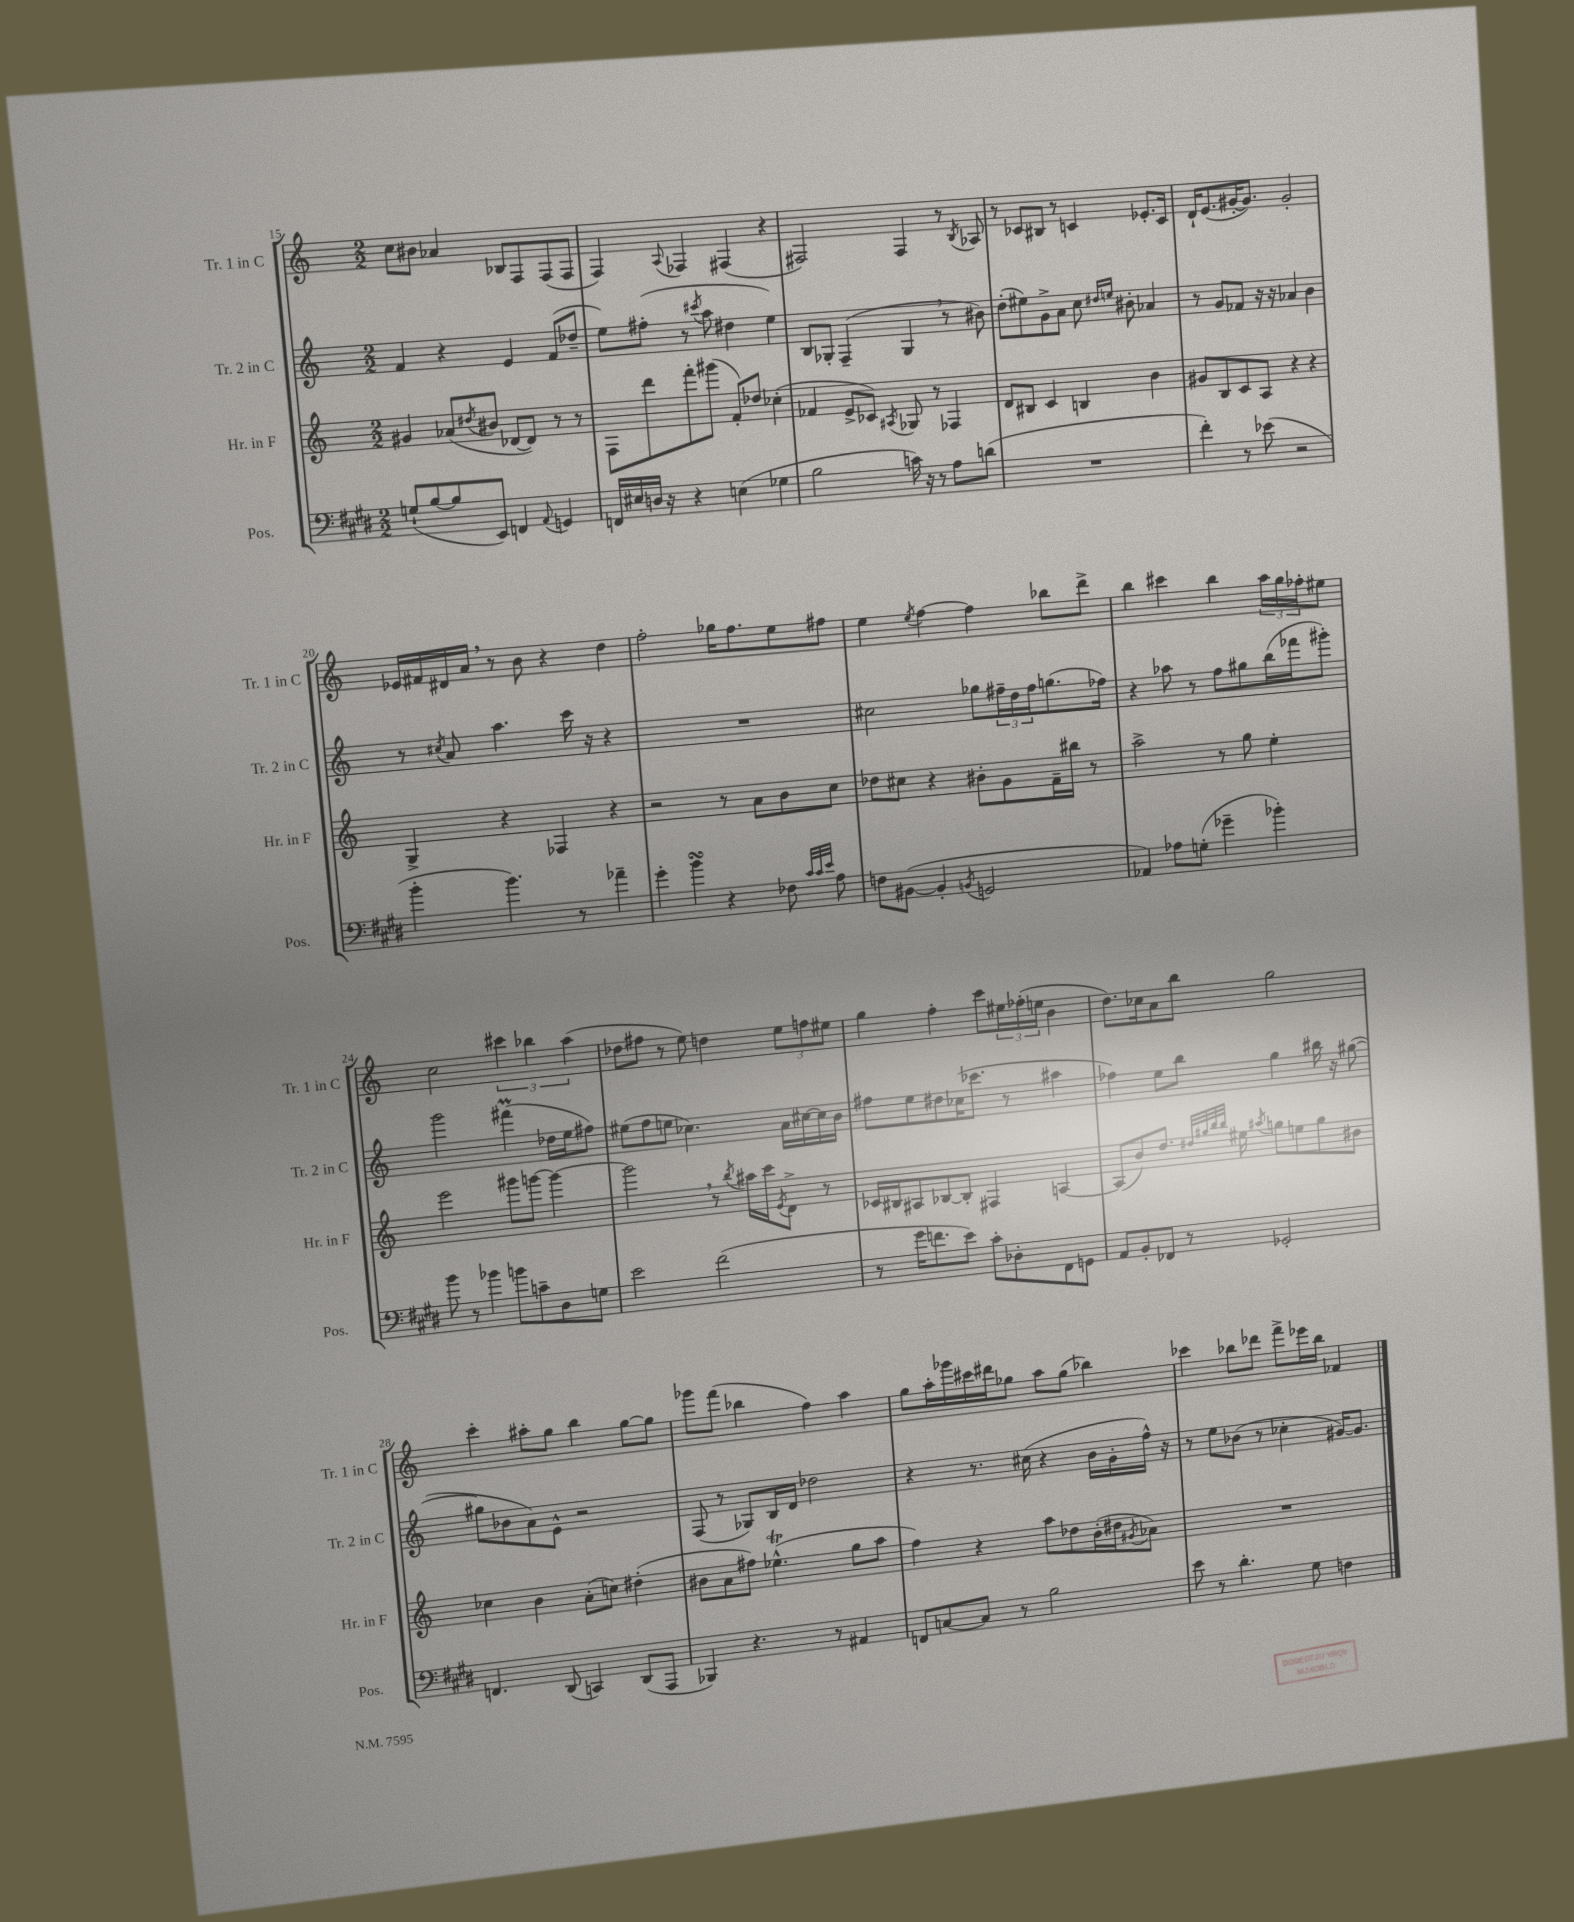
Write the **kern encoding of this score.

**kern	**kern	**kern	**kern
*part4	*part3	*part2	*part1
*staff4	*staff3	*staff2	*staff1
*I"Pos.	*I"Hr. in F	*I"Tr. 2 in C	*I"Tr. 1 in C
*I'Pos.	*I'Hr. in F	*I'Tr. 2 in C	*I'Tr. 1 in C
*clefF4	*clefG2	*clefG2	*clefG2
*k[f#c#g#d#]	*k[]	*k[]	*k[]
*M2/2	*M2/2	*M2/2	*M2/2
=15	=15	=15	=15
(8Gn`/L	4g#X/	4f/	8cc\L
[8B/	.	.	8b#X\J
8B/]	(8a-X/L	4r	4a-X/
.	8qdd#X/	.	.
8EE/J)	8b#X/J	.	.
4FFn/	[8d-X/L	4e/	8B-X/L
.	8d-/J])	.	8F/
8qqAA/	.	.	.
4GGn/	8r	(8f/L	(8F/
.	8r	8dd-X~/J	8F/J
=16	=16	=16	=16
16FFn/LL	8F\L	8ee\L)	4F/)
16E#X/	.	.	.
16Dn/JJ	8ddd\	(8ff#X'\J	.
16r	.	.	.
.	.	.	8qqA/
4r	8fff'\	8r	4F-X/
.	.	8qccc#X/	.
.	(8ggg#X\J	8aa\	.
(4En\	8f'/L)	4dd#X\	(4F#X/
.	8dd-X/J	.	.
4G-X\	(4cc-X'\	4ee\)	4r
=17	=17	=17	=17
2B\	4f-X/	8B/L	2F#X/)
.	.	8G-X'/J	.
.	8e^/L	(4F~/	.
.	8c-X/J)	.	.
.	8qA#X/	.	.
16cn\)	8G-X/	4G-,/	4F#/
16r	.	.	.
8r	8r	.	.
8A\L	4F-X/	8r	8r
.	.	.	8qB/
(8dn\J	.	8b#X\)	8A-X/
=18	=18	=18	=18
1r	8d/L	(8dd'\L	8r
.	8B#X/J	8ee#X\)	8c-X/L
.	4c/	8g^\	8B#X/J
.	.	8a\J	8r
.	4Bn/	8cc\	4cn/
.	.	16qqdd#X/LL	.
.	.	16qqeen/JJ	.
.	.	8b#X'\	.
.	4b\	4a-X/	8.e-X'/L
.	.	.	16c/Jk
=19	=19	=19	=19
4f#'\)	8g#X/L	8r	16d`/KL
.	.	.	(8.e/
.	8B/	8g/L	.
8r	8c/	8f-X/J	[16g#X'/K
.	.	.	8.g#/J])
(8e-X\	8A/J	16r	.
.	.	16r	.
2r	4r	4a-X/	2g#'/
.	4r	4b\	.
!!LO:LB:g=z
=20	=20	=20	=20
4b'\	4G^/	8r	16e-X/LL
.	.	.	16f#X/
.	.	8qcc#X/	.
.	.	8a/	16d#X/
.	.	.	16a,/JJ
4.b\)	4r	4.aa\	8r
.	.	.	8b\
.	4F-X/	.	4r
8r	.	16ccc\	.
.	.	16r	.
4a-X~\	4r	4r	4dd\
=21	=21	=21	=21
4g#'\	2r	1r	2ff'\
4bsSSS\	.	.	.
4r	8r	.	16gg-X\KL
.	.	.	8.ff\
.	8a\L	.	.
8F-X\	8b\	.	8ee\
32qqc#/LLL	.	.	.
32qqc#/	.	.	.
32qqe/JJJ	.	.	.
8A\	8cc\J	.	8ff#X\J
=22	=22	=22	=22
8Fn\L	8dd-X\L	2cc#X\	4ee\
([8BB#X\J	8cc#X\J	.	.
.	.	.	8qee/
4BB#'/]	4r	.	[4ff\
8qBBn/	.	.	.
2GGn/	8b#X'\L	8gg-X\L	4ff\]
.	8g\	24ff#X~\L	.
.	.	24dd\	.
.	.	24ff#\J	.
.	16f~\L	(8.ggn\	8bb-X\L
.	16bb#X\JJ	.	.
.	8r	.	8ddd^\J
.	.	16ff-X\Jk)	.
=23	=23	=23	=23
4AA-X/)	2aa^\	4r	4bb\
8A-X\L	.	8aa-X\	4ccc#X\
(8Gn'\J	.	8r	.
4g-X~\	8r	8ff\L	4bb\
.	8gg\	8gg#X\	.
4b-X'\)	4ee'\	(16bb\L	24aa\LL
.	.	.	24gg\
.	.	16fff-X\J	.
.	.	.	24ff-X'\J
.	.	8ggg#X'\J)	8ee#X\J
!!LO:LB:g=z
=24	=24	=24	=24
8b\	2eee\	2ggg\	2cc\
8r	.	.	.
4b-X\	.	.	.
8bn\L	8ggg#X\L	(4fff#Xm\	6ccc#X\
8cn~\	[8gggn\J	.	.
.	.	.	6bb-X\
8D#\	4ggg\_	16dd-X\LL	.
.	.	16ee\J	.
.	.	.	(6aa\
8Gn\J	.	8ff#X\J)	.
=25	=25	=25	=25
2e\	2ggg,\]	(8ee#X\L	8dd-X\L
.	.	8ff\	8ff#X\J
.	.	8een\J	8r
.	.	4.cc-X\)	8ee\)
(2f#\	8r	.	4ddn\
.	8qbb/	.	.
.	16aa#X\LL	.	.
.	16ccc\J	.	.
.	8qe/	.	.
.	8d^\J	16a\LL	12ee\L
.	.	[16cc#X\	.
.	.	.	12ffn\
.	8r	16cc#\]	.
.	.	.	12ee#X\J
.	.	16b\JJ	.
=26	=26	=26	=26
8r	16c-X/LL	8ff#X\L	4gg\
.	16B#X/J	.	.
16g#\KL	8A#X/	8ee\	.
8.fn\	.	.	.
.	[8B-X/	8dd#X\	4ff'\
8e\J)	8B-'/J]	(16cc-X\K	.
.	.	8.ccc-X\J	.
8c#'\L	4F#X/	.	8ccc\L
8D-X'\	.	8r	24ee#X\L
.	.	.	(24ff-X'\
.	.	.	24een\JJ
8FF#\	[4An/	4aa#X\	4b\
8GGn\J	.	.	.
=27	=27	=27	=27
8AA/L	(8A/L]	4ff-X\)	8.dd\L)
8BB'/	8b/)	.	.
.	.	.	16cc-X\k
8FF-X/J	8.dd/J	8ee\L	8a\
8r	.	8bb\J	8bb\J
.	32qqdd#X/LLL	.	.
.	32qqgg#X/	.	.
.	32qqbb/	.	.
.	32qqbb/JJJ	.	.
.	16ee#X\	.	.
.	8qaa#X/	.	.
2GG-X'/	8ggn\L	4gg\	2gg\
.	8een\	.	.
.	8gg\	16bb#X\	.
.	.	16r	.
.	8b#X\J	([8gg#X\	.
!!LO:LB:g=z
=28	=28	=28	=28
4.FFn/	4cc-X\	8gg#X\L]	4ccc'\
.	.	8b-X\	.
.	4b\	8a\)	8aa#X'\L
(8DD#/	.	8e^^\J	8gg\J
4CCn/)	(8a'\L	2r	4bb\
.	8ccn\J)	.	.
(8DD#/L	(4dd#X'\	.	[8gg\L
8AAA/J	.	.	8gg\J]
=29	=29	=29	=29
4BBB-X/)	8b#X\L	(8F/	8ggg-X\L
.	8a\	8r	(8fff\J
4.r	8ff#X\J)	8G-X/L)	4bb-X\
.	(4.ee-XT^^\	16B/L	.
.	.	16d/JJ	.
.	.	2dd-X\	4ff\)
8r	.	.	.
4AA#X/	8gg\L	.	4aa\
.	8aa\J	.	.
=30	=30	=30	=30
8FFn/L	4ff\)	4r	8gg\L
[8Cn/	.	.	16aa'\L
.	.	.	16ggg-X\
8C/J]	4r	8.r	16ccc#X\
.	.	.	16ddd#X\J
8r	.	.	8gg-X\J
.	.	(16cc#X\	.
2B\	8aa\L	4r	8aa\L
.	8dd-X\	.	(8gg-\J
.	(16b'\L	16b\LL	4bb-X\)
.	16dd#X\J	16g'\	.
.	8qg#X/	.	.
.	8a-X\J)	16ff^^\JJ)	.
.	.	16r	.
=31	=31	=31	=31
8e\	1r	8r	4ccc-X\
8r	.	8ee\L	.
4.d#'\	.	(8b-X\J	8bb-X\L
.	.	8r	8ddd-X\J
.	.	4cc-X'\	8fff^\L
8G#\	.	.	16eee-X\L
.	.	.	16bb-\JJ
4Fn\	.	[16g#X/KL)	4f-X/
.	.	8.g#/J]	.
==	==	==	==
*-	*-	*-	*-
